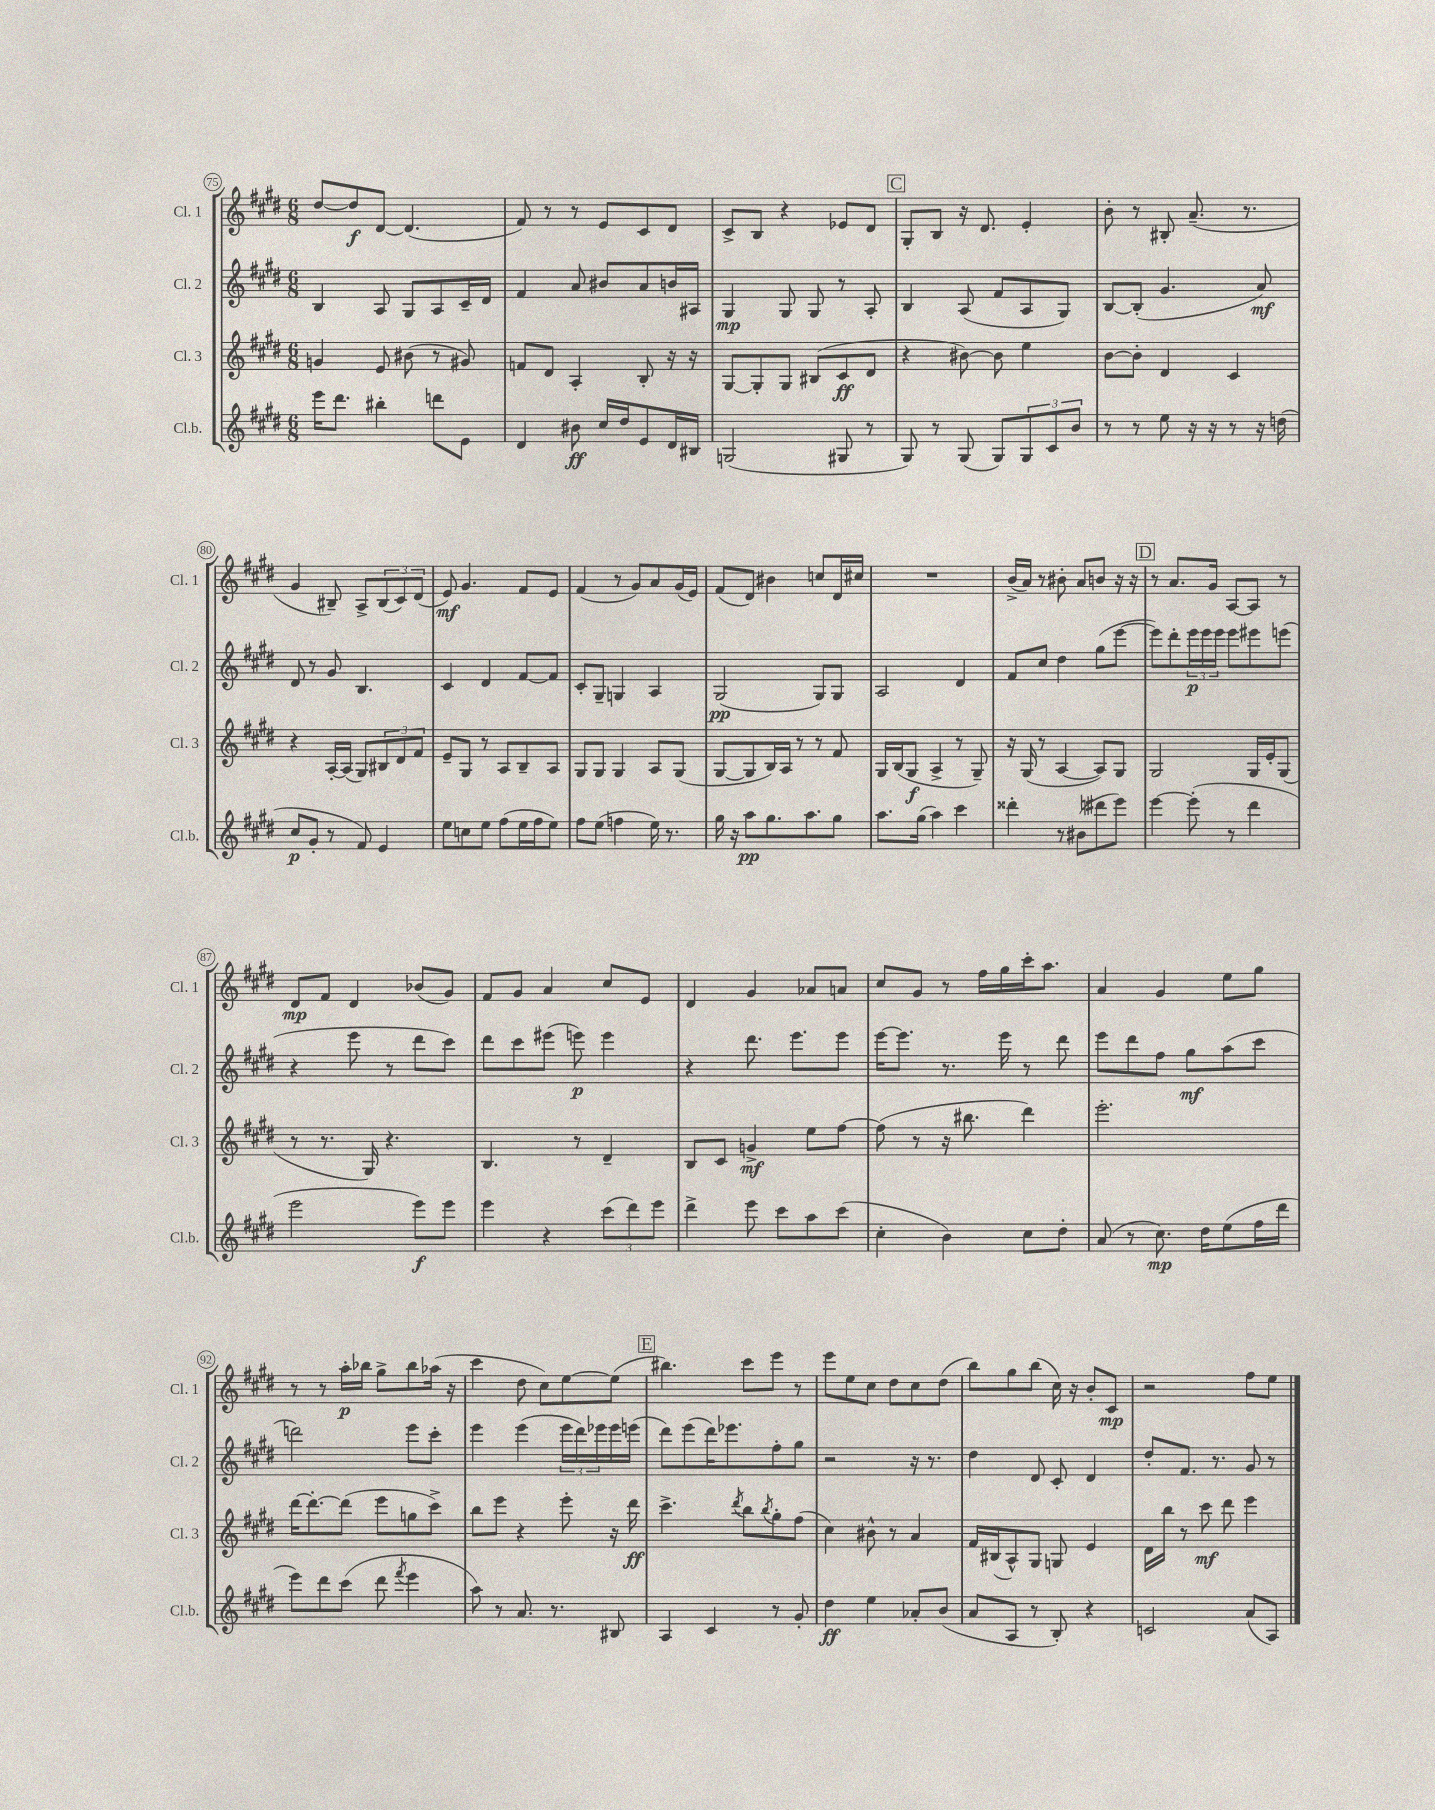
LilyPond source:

<<
\new StaffGroup <<
\new Staff = "s0" \with { instrumentName = "Cl. 1" shortInstrumentName = "Cl. 1" } {
    \clef treble \key e \major \numericTimeSignature \time 6/8
    dis''8~ dis''8\f dis'8~ dis'4.( |
    fis'8) r8 r8 e'8 cis'8 dis'8 |
    cis'8-> b8 r4 ees'8 dis'8 |
    \mark \markup { \box "C" } gis8-. b8 r16 dis'8. e'4-. |
    b'8-. r8 bis8-. a'8.--( r8. |
    gis'4 bis8--) a8-> \tuplet 3/2 { bis8( cis'8) dis'8( } |
    e'8\mf) gis'4. fis'8 e'8 |
    fis'4( r8 gis'8) a'8 gis'16( e'16) |
    fis'8( dis'8) bis'4 c''8 dis'16 cis''16 |
    R2. |
    b'16->( a'16) r8 bis'8-. a'8 b'8 r16 r16 |
    \mark \markup { \box "D" } r8 a'8. gis'16 a8~ a8 r8 |
    dis'8\mp fis'8 dis'4 bes'8( gis'8) |
    fis'8 gis'8 a'4 cis''8 e'8 |
    dis'4 gis'4 aes'8 a'8 |
    cis''8 gis'8 r8 fis''16 gis''16 cis'''16-. a''8. |
    a'4 gis'4 e''8 gis''8 |
    r8 r8 a''16-.\p bes''16 gis''8-> bes''8 aes''16( r16 |
    cis'''4 dis''8 cis''8) e''8~ e''8( |
    \mark \markup { \box "E" } bis''4.) cis'''8 e'''8 r8 |
    e'''8 e''8 cis''8 dis''8 cis''8 dis''8( |
    b''8) gis''8 b''8( cis''16) r16 b'8-. cis'8\mp |
    r2 fis''8 e''8 \bar "|." |
}
\new Staff = "s1" \with { instrumentName = "Cl. 2" shortInstrumentName = "Cl. 2" } {
    \clef treble \key e \major \numericTimeSignature \time 6/8
    b4 a8 gis8 a8 cis'16-- dis'16 |
    fis'4 a'8 bis'8 a'8 b'16 ais16 |
    gis4\mp gis8 gis8 r8 a8-. |
    \mark \markup { \box "C" } b4 a8( fis'8 a8 gis8) |
    b8~ b8-.( gis'4. a'8\mf) |
    dis'8 r8 gis'8 b4. |
    cis'4 dis'4 fis'8~ fis'8 |
    cis'8-. gis8-- g4 a4 |
    gis2\pp( gis8) gis8 |
    a2 dis'4 |
    fis'8 cis''8 dis''4 gis''8( e'''8~ |
    \mark \markup { \box "D" } e'''8) dis'''8-. \tuplet 3/2 { e'''16\p e'''16 e'''16 } e'''8 eis'''8 e'''8( |
    r4 e'''8 r8 dis'''8 cis'''8) |
    dis'''8 cis'''8 eis'''8( e'''8\p) e'''4 |
    r4 dis'''8. e'''8. e'''8 |
    e'''16~ e'''8. r8. e'''16 r8 dis'''8 |
    e'''8 dis'''8 fis''8 gis''8\mf a''8( cis'''8 |
    d'''2) e'''8 cis'''8-. |
    e'''4 e'''4( \tuplet 3/2 { e'''16 dis'''16) ees'''16 } ees'''16 e'''16( |
    \mark \markup { \box "E" } dis'''8) e'''8( dis'''16) ees'''8. fis''8-. gis''8 |
    r2 r16 r8. |
    dis''4 dis'8 cis'8-. dis'4 |
    dis''8-. fis'8. r8. gis'8 r8 \bar "|." |
}
\new Staff = "s2" \with { instrumentName = "Cl. 3" shortInstrumentName = "Cl. 3" } {
    \clef treble \key e \major \numericTimeSignature \time 6/8
    g'4 e'8 bis'8( r8 gis'8) |
    f'8 dis'8 a4-. b8-. r16 r16 |
    gis8~ gis8-. gis8 bis8( cis'8\ff dis'8 |
    \mark \markup { \box "C" } r4 bis'8~) bis'8 e''4 |
    b'8~ b'8-. dis'4 cis'4 |
    r4 a16~-. a16( gis8) \tuplet 3/2 { bis8 dis'8 fis'8 } |
    e'8-- gis8 r8 a8 b8-- a8 |
    gis8 gis8 gis4 a8 gis8( |
    gis8~ gis8 b16) a16 r8 r8 fis'8 |
    gis16 b16( gis8\f a4-> r8 gis8--) |
    r16 gis16( r8 a4~ a8) gis8 |
    \mark \markup { \box "D" } gis2 gis16 e'16-. gis8( |
    r8 r8. gis16) r4. |
    b4. r8 dis'4-- |
    b8 cis'8 g'4->\mf e''8 fis''8~ |
    fis''8( r8 r16 bis''8. dis'''4) |
    e'''2.-. |
    dis'''16~ dis'''8.~-. dis'''8( e'''8 g''8 cis'''8->) |
    b''8 e'''8 r4 e'''8-. r16 dis'''16\ff |
    \mark \markup { \box "E" } cis'''4.-> \acciaccatura { dis'''8 } b''8 \acciaccatura { b''8 } gis''8-. fis''8( |
    cis''4) bis'8-^ r8 a'4 |
    fis'16 bis16( a8-^) gis8 g8 e'4 |
    dis'16 b''16 r8 cis'''8\mf dis'''8 e'''4 \bar "|." |
}
\new Staff = "s3" \with { instrumentName = "Cl.b." shortInstrumentName = "Cl.b." } {
    \clef treble \key e \major \numericTimeSignature \time 6/8
    e'''16 dis'''8. bis''4-. d'''8 e'8 |
    dis'4 bis'8\ff cis''16 dis''16 e'8 dis'16 bis16 |
    g2( gis8 r8 |
    \mark \markup { \box "C" } gis8) r8 gis8( gis8) \tuplet 3/2 { gis8 cis'8 b'8 } |
    r8 r8 e''8 r16 r16 r8 r16 d''16( |
    cis''8\p gis'8-. r8 fis'8) e'4 |
    e''8 c''8 e''8 fis''8( e''16 fis''16 e''8) |
    fis''8 e''8( f''4 e''16) r8. |
    gis''16 r16 a''8\pp gis''8. a''8. gis''8 |
    a''8. gis''16( a''4) cis'''4 |
    disis'''4-. r8 bis'8( dis'''8 e'''8) |
    \mark \markup { \box "D" } e'''4~ e'''8-.( r8 dis'''4 |
    e'''2 e'''8\f) e'''8 |
    e'''4 r4 \tuplet 3/2 { cis'''8( dis'''8) e'''8 } |
    dis'''4-> e'''8 cis'''8 a''8 cis'''8( |
    cis''4-. b'4) cis''8 dis''8-. |
    a'8( r8 cis''8.\mp) dis''16 e''8( fis''16 dis'''16 |
    e'''8) dis'''8 cis'''8( dis'''8 \acciaccatura { fis'''8 } e'''4 |
    a''8) r8 a'8. r8. bis8 |
    \mark \markup { \box "E" } a4 cis'4 r8 gis'8-. |
    dis''4\ff e''4 aes'8-. b'8( |
    a'8 a8 r8 b8-.) r4 |
    c'2 a'8( a8) \bar "|." |
}
>>
>>
\layout { \context { \Score currentBarNumber = #75 \override BarNumber.stencil = #(make-stencil-circler 0.1 0.3 ly:text-interface::print) } }
